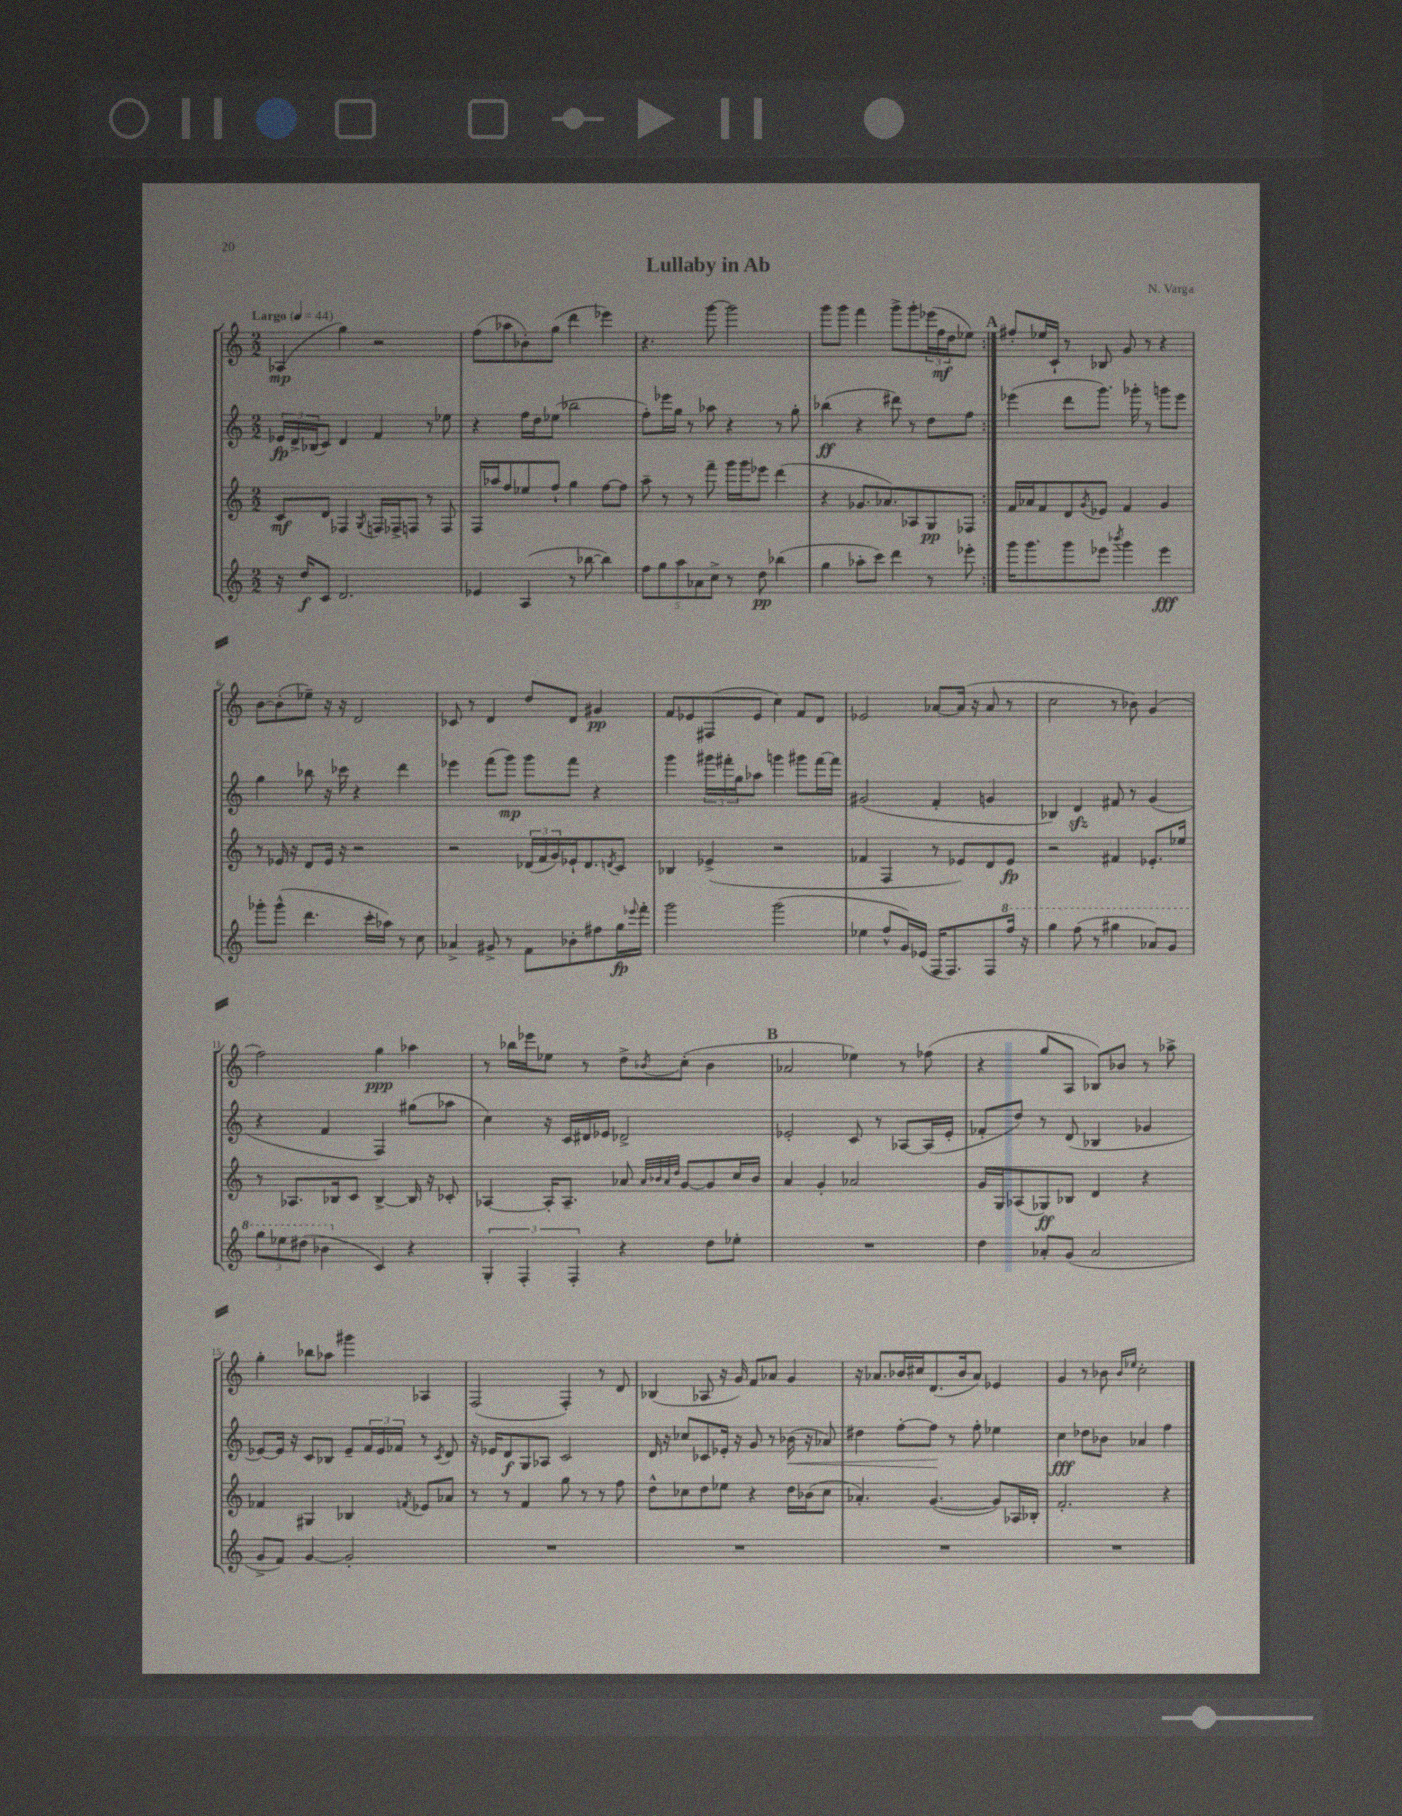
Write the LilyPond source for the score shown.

\header { title = "Lullaby in Ab" composer = "N. Varga" }
<<
\new StaffGroup <<
\new Staff = "s0" {
    \clef treble \key c \major \numericTimeSignature \time 2/2 \tempo "Largo" 4 = 44
    \repeat volta 2 { aes4\mp( g''4) r2 |
    f''8( aes''8 bes'8-.) g''8( d'''4 ees'''4) |
    r4. g'''8~ g'''2 |
    g'''8 g'''8 f'''4 g'''8-> g'''8-. \tuplet 3/2 { ees'''16( f''16\mf d''16 } ees''8) | }
    \mark \markup { \bold "A" } fis''8-. ees''16 c'16-! r8 bes8 g'8 r8 r4 |
    b'8~ b'8-.( ees''8--) r16 r16 d'2 |
    ces'8 r8 d'4 d''8 d'8 gis'4\pp |
    f'8 ees'8 fis8( ees'8 c''4) f'8 d'8 |
    ees'2 aes'8~ aes'16( r16 aes'8 r8 |
    c''2 r8 bes'8) g'4( |
    f''2) g''4\ppp aes''4 |
    r8 bes''16 ees'''16 ees''8 r8 d''8-> \acciaccatura { bes'8 } c''8-.( bes'4 |
    \mark \markup { \bold "B" } aes'2 ees''4) r8 fes''8( |
    r4 g''8 a8 bes8) bes'8 r8 aes''8-> |
    g''4-. bes''8 aes''8 gis'''4 aes4 |
    f2( f4-.) r8 d'8 |
    bes4( aes8 r16 g'16) f'8 aes'8 g'4 |
    r16 aes'8. bes'16 cis''16 d'8.( bes'16 aes'8) ees'4 |
    g'4 r8 bes'8 \grace { bes'16 ees''16 } c''2-. \bar "|." |
}
\new Staff = "s1" {
    \clef treble \key c \major \numericTimeSignature \time 2/2
    \repeat volta 2 { \tuplet 3/2 { ees'16\fp d'16-> bes16( } c'8) d'4 f'4 r8 ees''8 |
    r4 f''16 d''16 ees''8( bes''2 |
    f''8-.) ees'''16 g''16 r8 aes''8 r4 r8 g''8-. |
    bes''4\ff( r4 dis'''8) r8 d''8 f''8 | }
    \mark \markup { \bold "A" } ees'''4( d'''8 g'''8.) ges'''16-. r8 g'''8 ees'''8 |
    g''4 bes''8 r16 ces'''16 r4 d'''4 |
    ees'''4 f'''8( g'''8\mp) g'''8 f'''8 r4 |
    g'''4 \tuplet 3/2 { gis'''16 fis'''16-. g''16 } aes''8 g'''4 gis'''8 fis'''16~ fis'''16 |
    gis'2( f'4-. g'4 |
    bes4) d'4\sfz fis'8 r8 g'4( |
    r4 f'4 f4) gis''8( aes''8 |
    c''4) r16 c'16 dis'16 ees'16 des'2-> |
    \mark \markup { \bold "B" } ees'2-. c'8 r8 aes8~ aes16( ees'16-. |
    fes'8-. d''8) r8 d'8( bes4 ges'4 |
    ees'8~) ees'16 r16 c'8 bes8 ees'8-- \tuplet 3/2 { f'16 ees'16 fes'16 } r8 \acciaccatura { c'8 } d'8 |
    r16 ees'16 d'8\f g8 aes8 c'2 |
    d'16 r16 ces''8 ces'8 ees'16-. r16 g'8 r8 bes'16\<( r16 aes'8) |
    dis''4 f''8~-. f''8\! r8 f''8-. ees''4 |
    c''4\fff des''8 bes'8 aes'4 f''4 \bar "|." |
}
\new Staff = "s2" {
    \clef treble \key c \major \numericTimeSignature \time 2/2
    \repeat volta 2 { c'8\mf d'8 fes4 \acciaccatura { g8 } f16 fes16-> f8 r8 f8 |
    f16 aes''16 f''8 ees''8 f''8-! g''4 f''8~ f''8 |
    a''8-- r8 r8 f'''8-- g'''16 g'''16 ees'''8 d'''4( |
    r4 ges'8. aes'8.) aes8 g8\pp fes8 | }
    \mark \markup { \bold "A" } f'16 aes'16 f'8 d'8 \acciaccatura { g'8 } ees'8 f'4 g'4 |
    r8 ees'16 r16 d'8 ees'16 r16 r2 |
    r2 \tuplet 3/2 { des'16( f'16 g'16) } ees'16-! des'8. \acciaccatura { d'8 } c'8 |
    bes4 ees'4->( r2 |
    fes'4 f4 r8 ees'8) d'8 ees'8\fp |
    r2 fis'4 ees'8.-. ees''16 |
    r8 aes8. bes16 c'8 bes4~-> bes16 r16 ces'8-. |
    aes4~ aes16-. aes8.-- aes'8 \grace { aes'32 bes'32 aes'32 d''32 } g'8~ g'8 c''16 bes'16 |
    \mark \markup { \bold "B" } a'4 g'4-. aes'2 |
    g'16 g16 aes8( ges8\ff) bes8 d'4 r4 |
    fes'4 gis4 bes4 \acciaccatura { f'8 } ees'8 aes'8 |
    r8 r8 f'4 g''8 r8 r8 f''8 |
    d''8-^ ces''8 d''8 ees''8 r4 d''16 bes'16( ces''8 |
    aes'4.-.) g'4.~( g'8) aes16 bes16-. |
    f'2.-. r4 \bar "|." |
}
\new Staff = "s3" {
    \clef treble \key c \major \numericTimeSignature \time 2/2
    \repeat volta 2 { r16 d''16\f c'8 d'2. |
    ees'4 a4( r8 bes''8~ bes''4) |
    \tuplet 5/4 { f''8 g''8 a''8 aes'8 c''8-> } r8 d''8\pp bes''4( |
    g''4 aes''8-. c'''8) d'''4 r8 ees'''8-. | }
    \mark \markup { \bold "A" } g'''16 g'''8. g'''8 ees'''8 \acciaccatura { bes'''8 } g'''4 ees'''4\fff |
    ges'''8-. ges'''8-^( d'''4. c'''16-. aes''16) r8 c''8 |
    aes'4-> gis'8-> r8 f'8 bes'8-. fis''8 g''16\fp \appoggiatura { ees'''8 } f'''16-. |
    g'''2 g'''2( |
    ees''4 f''8-^ g'16) ees'16( f16 f8.) f8 \ottava #1 f'''16 r16 |
    g'''4 f'''8( r8 gis'''4 aes''8) g''8 |
    \tuplet 3/2 { g'''8 ees'''8 dis'''8( } bes''4 \ottava #0 c'4) r4 |
    \tuplet 3/2 { g4-. f4-. f4-. } r4 d''8 ees''8-. |
    \mark \markup { \bold "B" } R1 |
    d''4 aes'8-. g'8( aes'2 |
    g'8-> f'8) g'4~ g'2-. |
    R1 |
    R1 |
    R1 |
    R1 \bar "|." |
}
>>
>>
